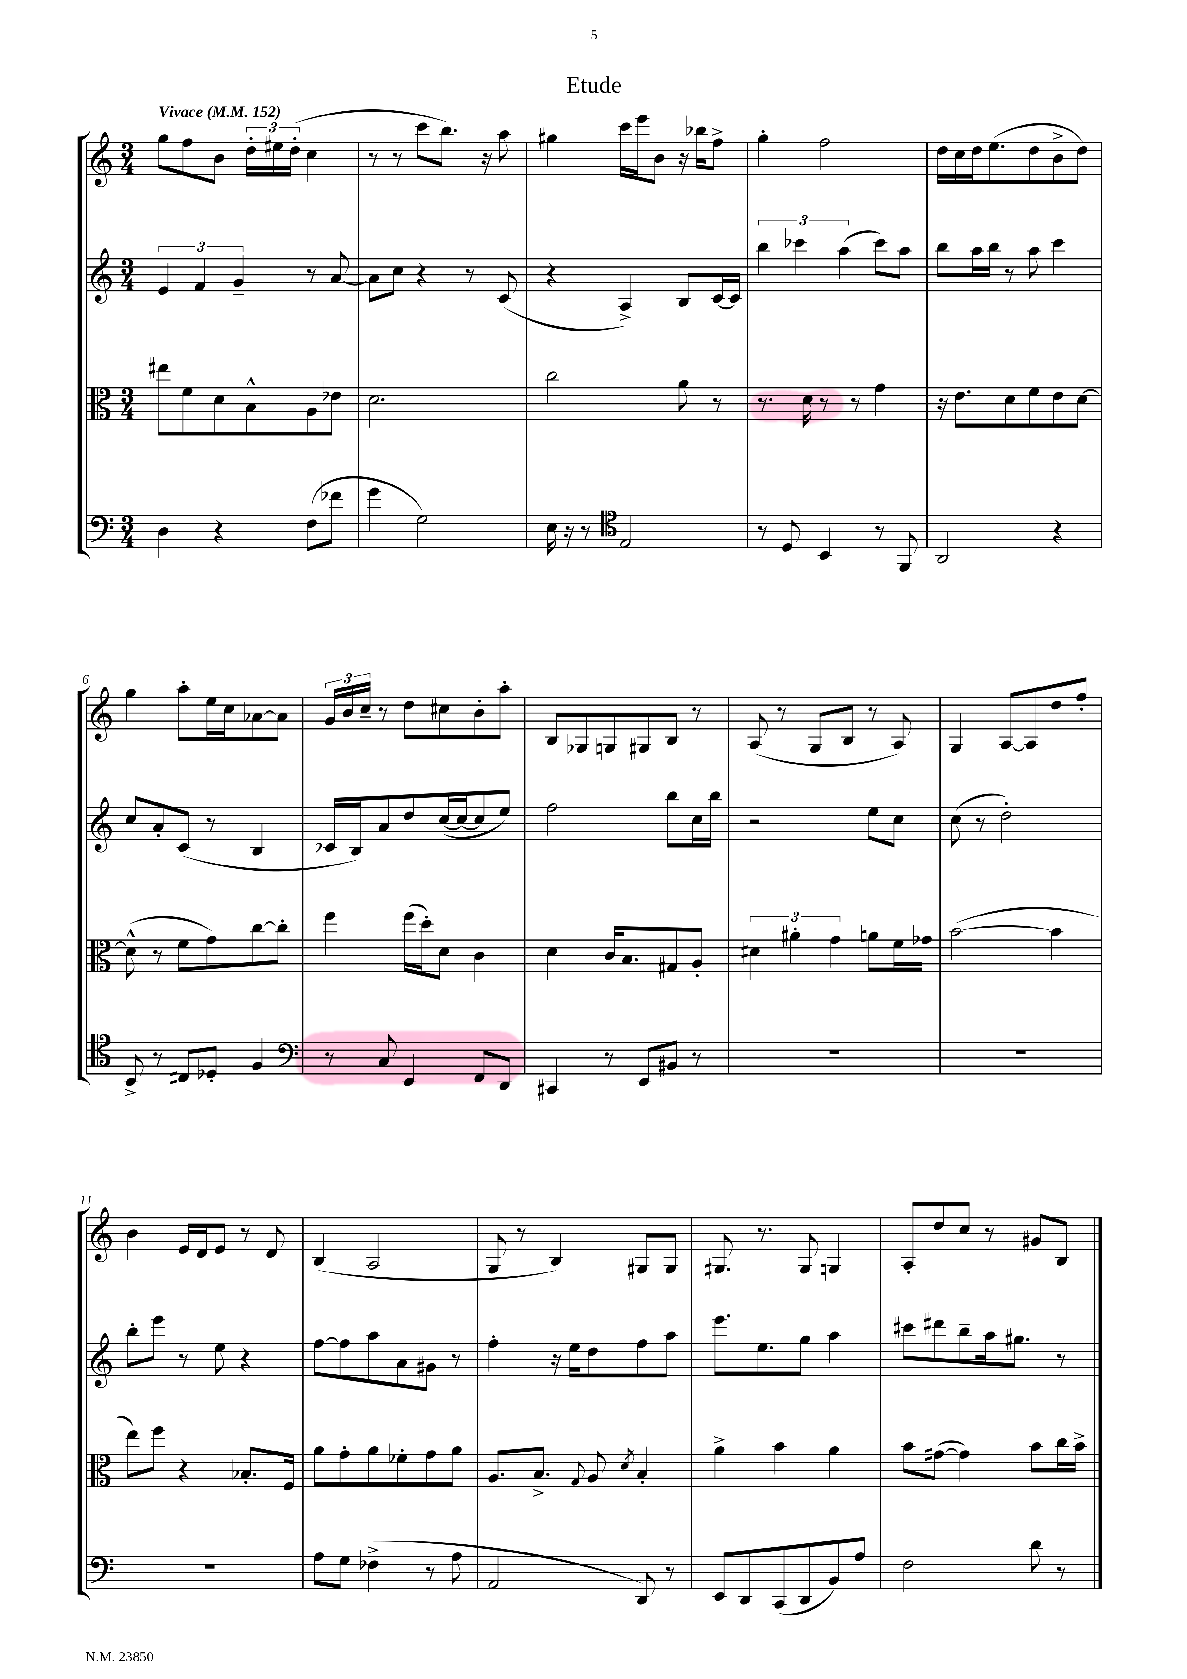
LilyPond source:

\header { title = "Etude" }
<<
\new StaffGroup <<
\new Staff = "s0" {
    \clef treble \key c \major \numericTimeSignature \time 3/4 \tempo "Vivace" 4 = 152
    \autoBeamOff g''8[ f''8 b'8] \tuplet 3/2 { d''16[-. eis''16 d''16]-.( } c''4 |
    r8 r8 c'''8[ b''8.]) r16 a''8 |
    gis''4 c'''16[ e'''16 b'8] r16 bes''16[ f''8]-> |
    g''4-. f''2 |
    d''16[ c''16 d''16 e''8.( d''8 b'8-> d''8]) |
    g''4 a''8[-. e''16 c''16 aes'8~ aes'8] |
    \tuplet 3/2 { g'16[ b'16 c''16]-- } r8 d''8[ cis''8 b'8-. a''8]-. |
    b8[ ges8 g8 gis8 b8] r8 |
    a8( r8 g8[ b8] r8 a8) |
    g4 a8[~ a8 d''8 f''8]-. |
    b'4 e'16[ d'16 e'8] r8 d'8 |
    b4( a2 |
    g8 r8 b4) gis8[ gis8] |
    gis8. r8. gis8 g4 |
    a8[-. d''8 c''8] r8 gis'8[ b8] \bar "|." |
}
\new Staff = "s1" {
    \clef treble \key c \major \numericTimeSignature \time 3/4
    \autoBeamOff \tuplet 3/2 { e'4 f'4 g'4-- } r8 a'8~ |
    a'8[ c''8] r4 r8 c'8( |
    r4 a4->) b8[ c'16~ c'16] |
    \tuplet 3/2 { b''4 ces'''4 a''4( } ces'''8[) a''8] |
    b''8[ a''16 b''16] r8 a''8 c'''4 |
    c''8[ a'8-. c'8]( r8 b4 |
    ces'16[ b16) a'8 d''8 c''16~( c''16~ c''8 e''8]) |
    f''2 b''8[ c''16 b''16] |
    r2 e''8[ c''8] |
    c''8( r8 d''2-.) |
    b''8[-. e'''8] r8 e''8 r4 |
    f''8[~ f''8 a''8 a'8 gis'8] r8 |
    f''4-. r16 e''16[ d''8 f''8 a''8] |
    e'''8.[ e''8. g''8] a''4 |
    cis'''8[ dis'''8 b''8-- a''16 gis''8.] r8 \bar "|." |
}
\new Staff = "s2" {
    \clef alto \key c \major \numericTimeSignature \time 3/4
    \autoBeamOff eis''8[ f'8 d'8 b8-^ a8 ees'8] |
    d'2. |
    c''2 a'8 r8 |
    r8. d'16 r8 r8 g'4 |
    r16 e'8.[ d'8 f'8 e'8 d'8]~ |
    d'8-^( r8 f'8[ g'8) c''8~ c''8]-. |
    f''4 f''16[( d''16-.) d'8] c'4 |
    d'4 c'16[ b8. gis8 a8]-. |
    \tuplet 3/2 { dis'4 ais'4-. g'4 } a'8[ f'16 ges'16] |
    b'2~( b'4 |
    e''8[) f''8] r4 bes8.[-. f16] |
    a'8[ g'8-. a'8 fes'8-. g'8 a'8] |
    a8.[ b8.]-> \appoggiatura { g8 } a8 \acciaccatura { d'8 } b4-. |
    a'4-> b'4 a'4 |
    b'8[ gis'8]~( gis'4) b'8[ c''16 b'16]-> \bar "|." |
}
\new Staff = "s3" {
    \clef bass \key c \major \numericTimeSignature \time 3/4
    \autoBeamOff d4 r4 f8[( fes'8] |
    g'4 g2) |
    e16 r16 r8 \clef tenor e2 |
    r8 d8 b,4 r8 f,8 |
    a,2 r4 |
    b,8-> r8 cis8[ des8]-. f4 |
    \clef bass r8 c8 e,4 f,8[ d,8] |
    cis,4 r8 e,8[ bis,8] r8 |
    R2. |
    R2. |
    R2. |
    a8[ g8] fes4->( r8 a8 |
    a,2 d,8) r8 |
    e,8[ d,8 c,8( d,8 b,8) a8] |
    f2 d'8 r8 \bar "|." |
}
>>
>>
